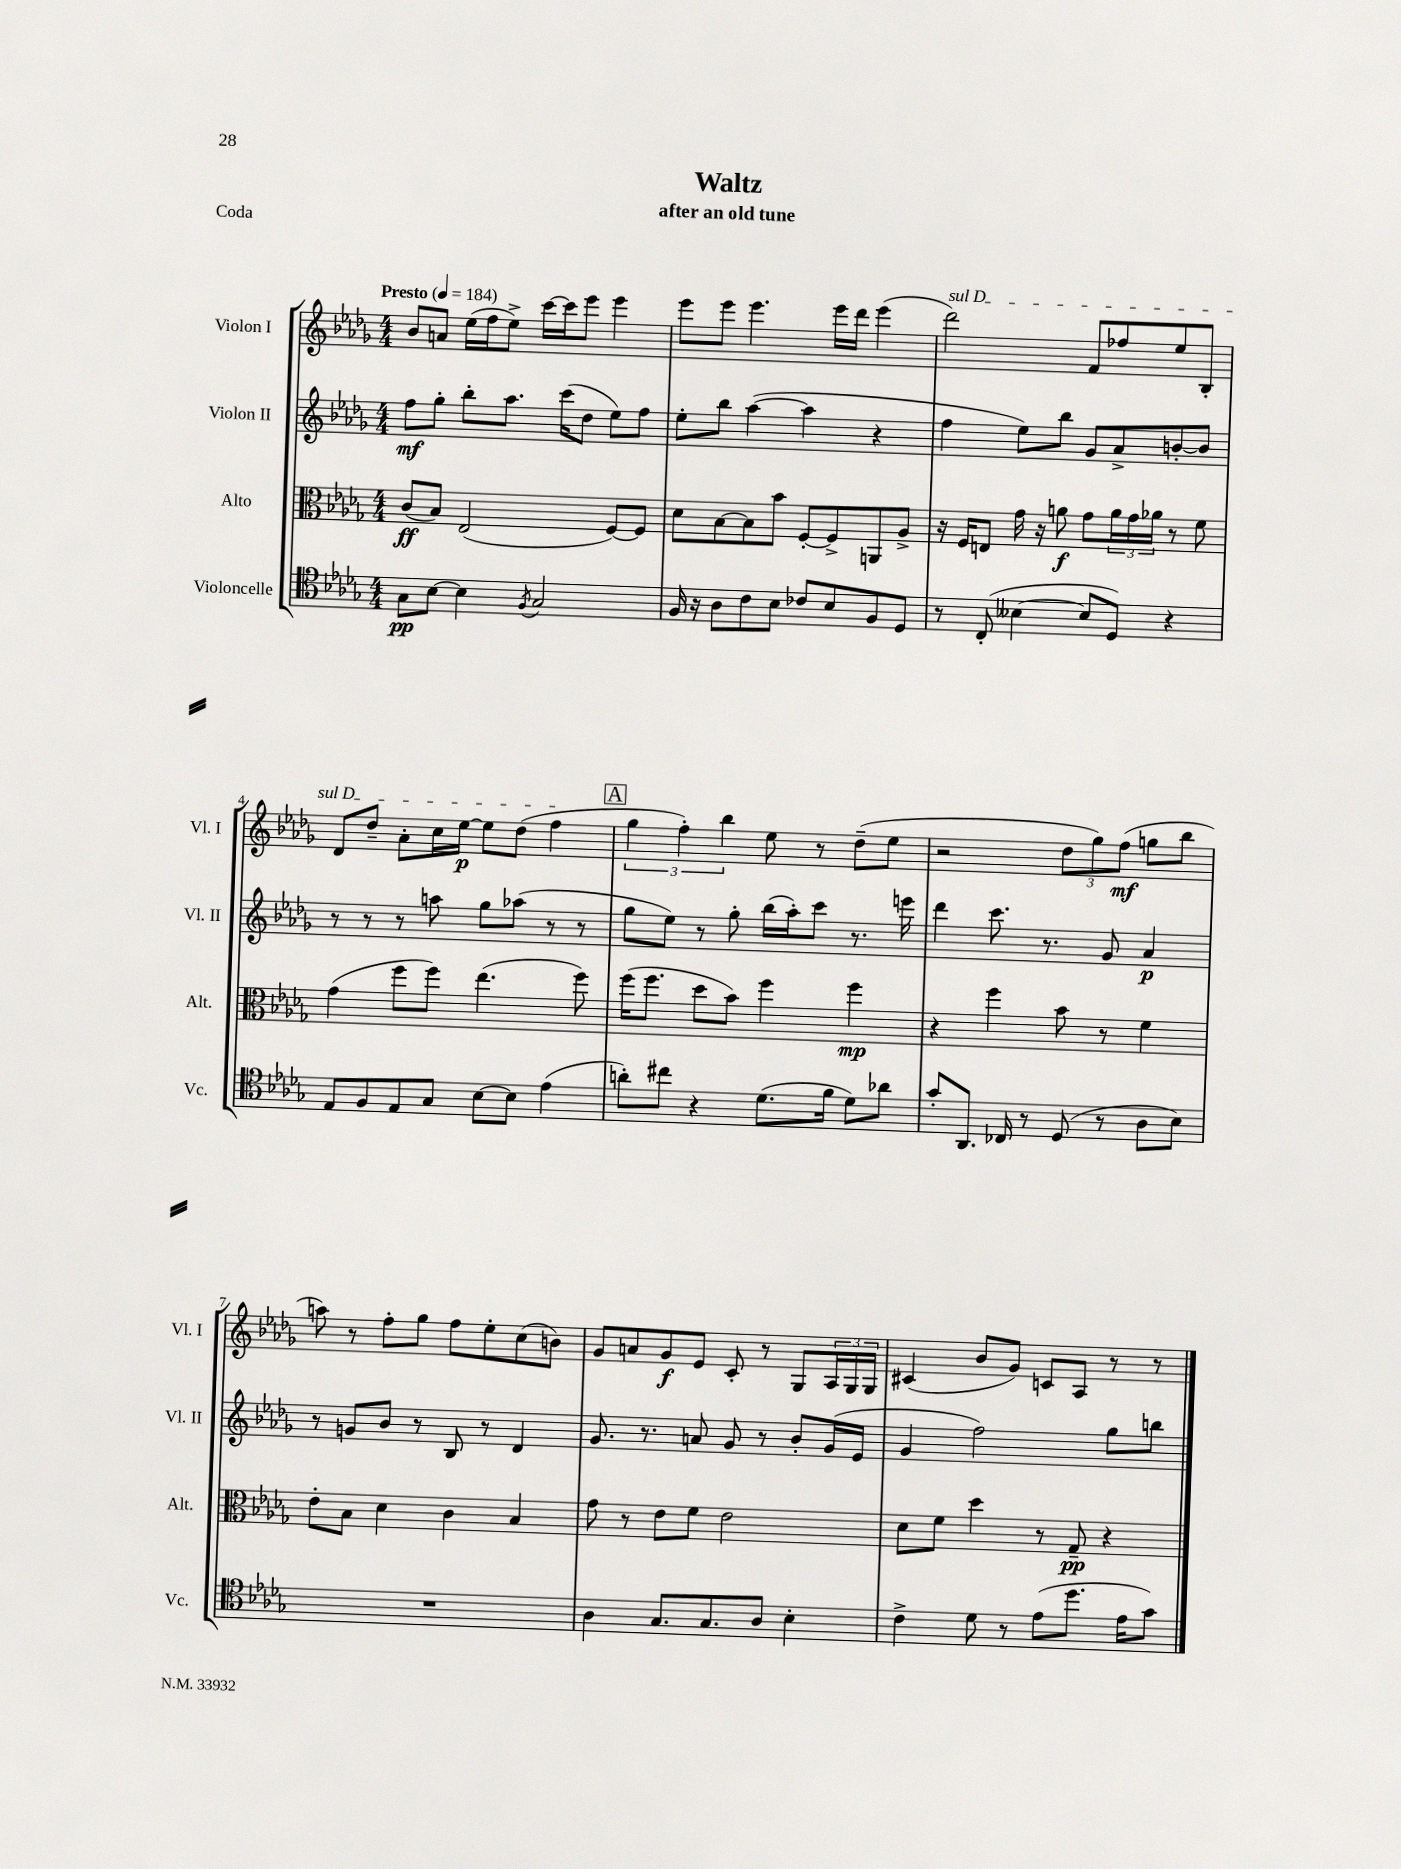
\header { title = "Waltz" subtitle = "after an old tune" piece = "Coda" }
<<
\new StaffGroup <<
\new Staff = "s0" \with { instrumentName = "Violon I" shortInstrumentName = "Vl. I" } {
    \clef treble \key des \major \numericTimeSignature \time 4/4 \tempo "Presto" 4 = 184
    bes'8 a'8 ees''16( f''16 ees''8->) c'''16~ c'''16 ees'''8 ees'''4 |
    ees'''8 ees'''8 ees'''4. ees'''16 des'''16 ees'''4( |
    \once \override TextSpanner.bound-details.left.text = \markup { \italic "sul D" } des'''2\startTextSpan) f'8 fes''8 ees''8 bes8-. |
    des'8 des''8-- aes'8-. c''16 ees''16~\p ees''8 des''8( f''4\stopTextSpan |
    \mark \markup { \box "A" } \tuplet 3/2 { ges''4 f''4-.) bes''4 } ees''8 r8 des''8--( ees''8 |
    r2 \tuplet 3/2 { des''8 ges''8) f''8\mf( } g''8 bes''8 |
    a''8) r8 f''8-. ges''8 f''8 ees''8-. c''8( b'8) |
    ges'8 a'8 ges'8\f ees'8 c'8-. r8 ges8 \tuplet 3/2 { aes16 ges16 ges16 } |
    cis'4( bes'8 ges'8) c'8 aes8 r8 r8 \bar "|." |
}
\new Staff = "s1" \with { instrumentName = "Violon II" shortInstrumentName = "Vl. II" } {
    \clef treble \key des \major \numericTimeSignature \time 4/4
    f''8\mf ges''8-. bes''8-. aes''8. c'''16( des''8 ees''8) f''8 |
    ees''8-. bes''8 aes''4~( aes''4 r4 |
    f''4 ees''8) bes''8 ges'8 aes'8-> b'8~-. b'8 |
    r8 r8 r8 a''8 ges''8 aes''8( r8 r8 |
    \mark \markup { \box "A" } ges''8 ees''8) r8 ges''8-. bes''16( aes''16-.) c'''8 r8. e'''16 |
    des'''4 c'''8. r8. ges'8 aes'4\p |
    r8 g'8 bes'8 r8 bes8 r8 des'4 |
    ges'8. r8. a'8 ges'8 r8 bes'8-. ges'16( ees'16 |
    ges'4 f''2) ges''8 b''8 \bar "|." |
}
\new Staff = "s2" \with { instrumentName = "Alto" shortInstrumentName = "Alt." } {
    \clef alto \key des \major \numericTimeSignature \time 4/4
    c'8\ff( bes8) ees2( f8~) f8 |
    des'8 bes8~ bes8 bes'8 f8~-. f8-> a,8 aes8-> |
    r16 f16 e8 ges'16 r16 a'8\f ges'8 \tuplet 3/2 { a'16 ges'16 aes'16 } r8 f'8 |
    ges'4( f''8 f''8) ees''4.( f''8) |
    \mark \markup { \box "A" } f''16( f''8. des''8 bes'8) f''4 f''4\mp |
    r4 f''4 bes'8 r8 f'4 |
    ees'8-. bes8 des'4 c'4 bes4 |
    ges'8 r8 ees'8 f'8 ees'2 |
    des'8 f'8 des''4 r8 ges8--\pp r4 \bar "|." |
}
\new Staff = "s3" \with { instrumentName = "Violoncelle" shortInstrumentName = "Vc." } {
    \clef tenor \key des \major \numericTimeSignature \time 4/4
    ges8\pp bes8~ bes4 \acciaccatura { f8 } ges2 |
    f16 r16 aes8 c'8 bes8 ces'8 bes8 f8 des8 |
    r8 c8-.( beses4~ beses8 des8) r4 |
    ees8 f8 ees8 ges8 bes8~ bes8 ees'4( |
    \mark \markup { \box "A" } a'8-.) cis''8 r4 des'8.( f'16 des'8) aes'8 |
    ges'8-. aes,8. ces16 r8 des8( r8 aes8 bes8) |
    R1 |
    aes4 ges8. ges8. aes8 bes4-. |
    c'4-> des'8 r8 ees'8( des''8. ees'16 ges'8) \bar "|." |
}
>>
>>
